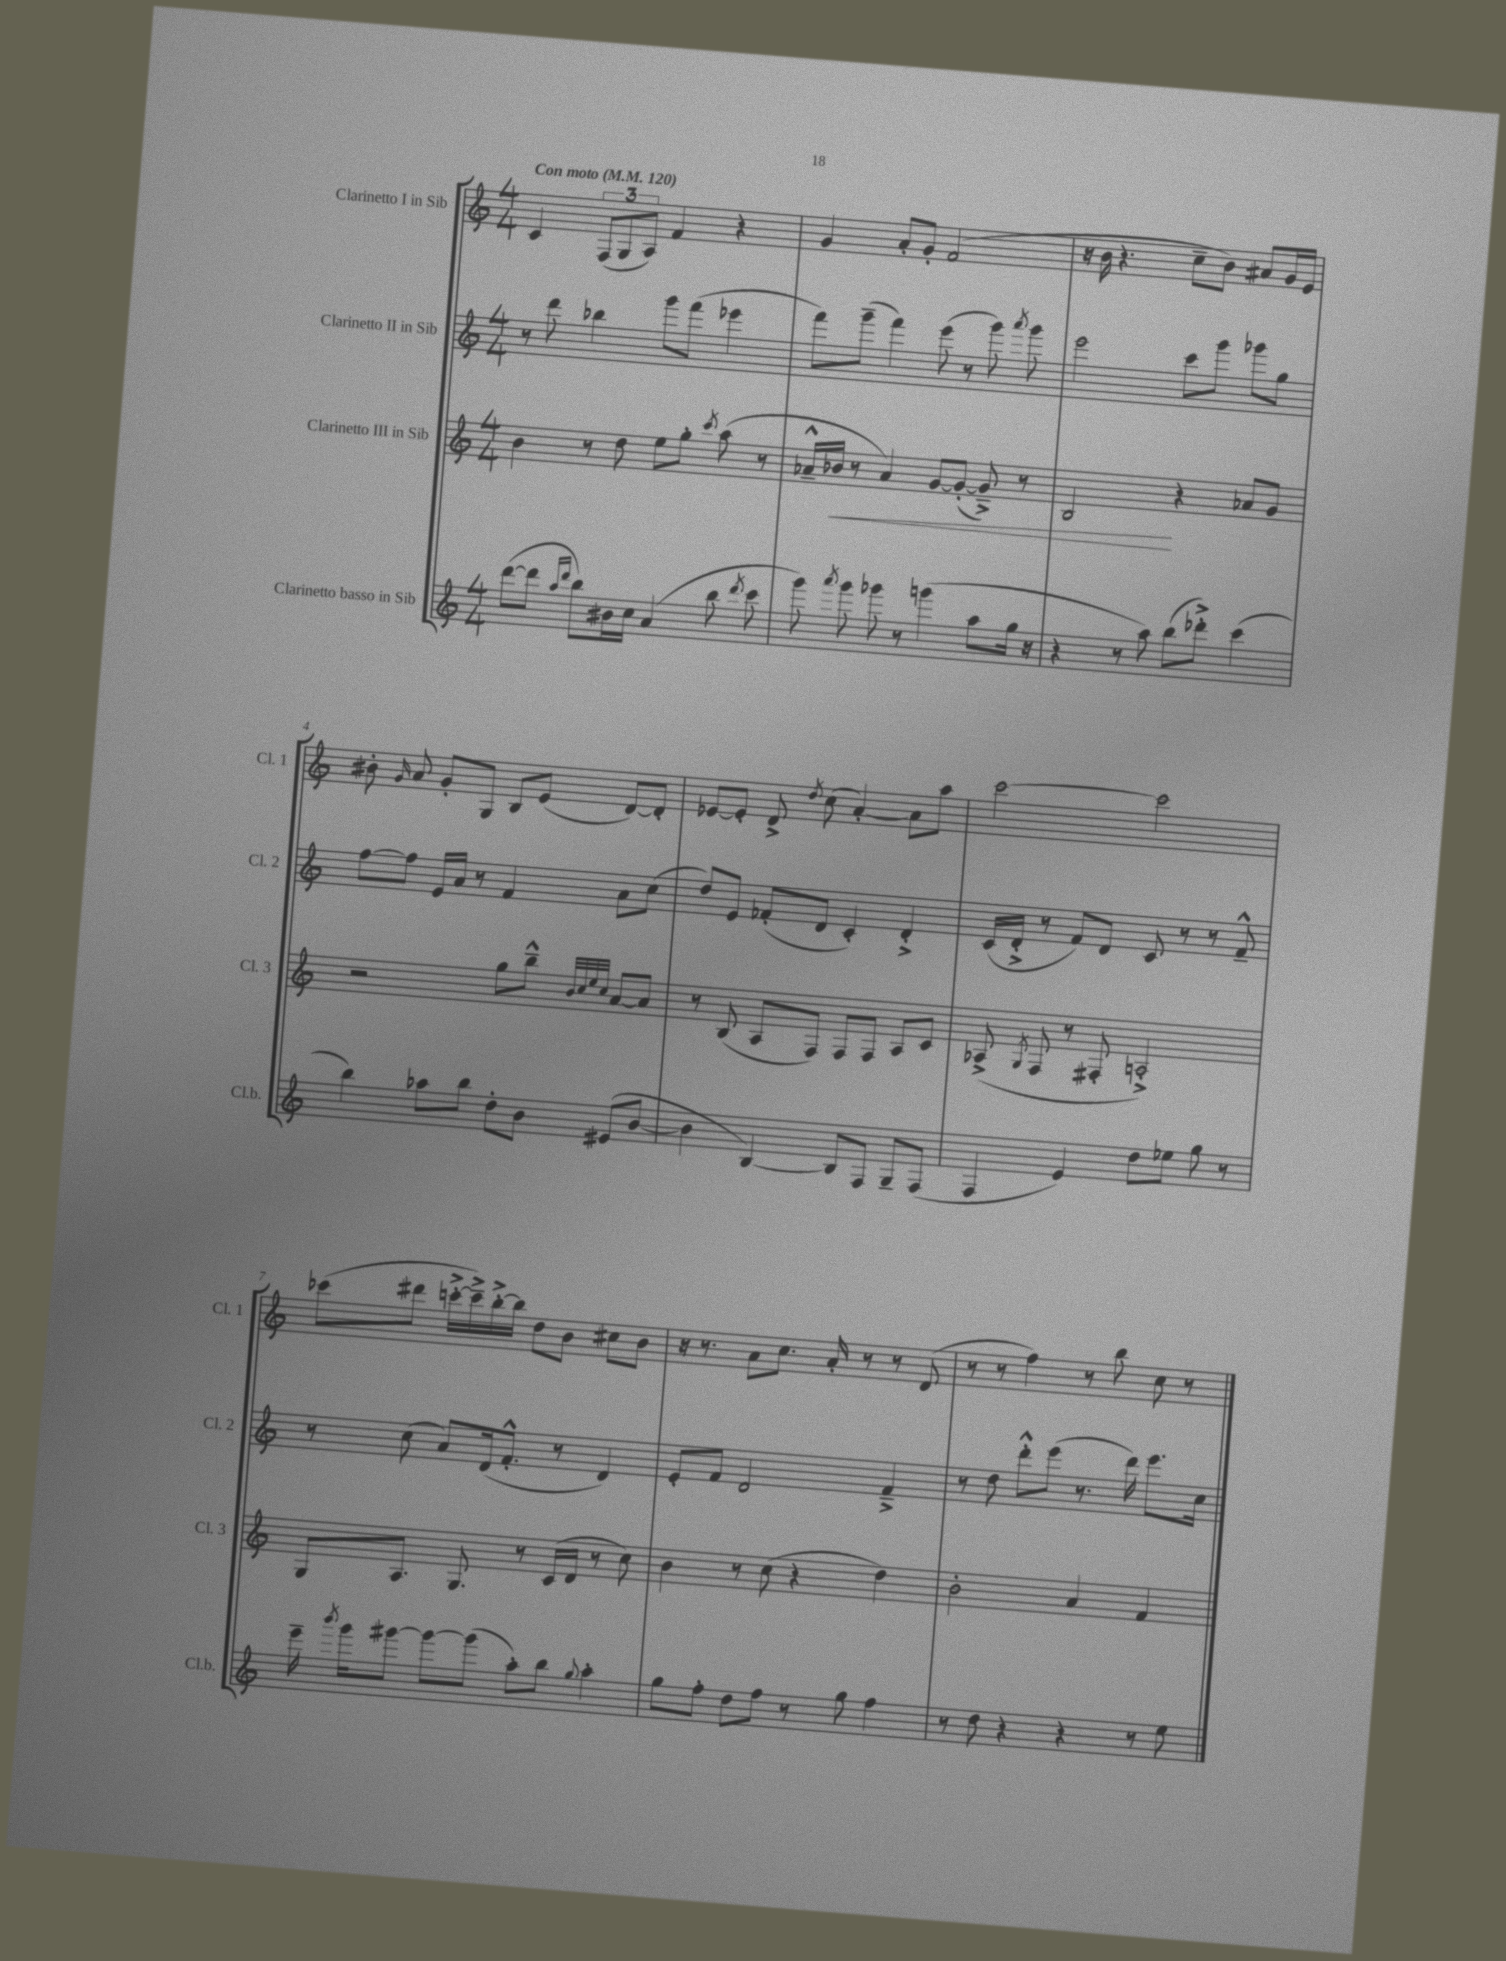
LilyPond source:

<<
\new StaffGroup <<
\new Staff = "s0" \with { instrumentName = "Clarinetto I in Sib" shortInstrumentName = "Cl. 1" } {
    \clef treble \key c \major \numericTimeSignature \time 4/4 \tempo "Con moto" 4 = 120
    \autoBeamOff c'4 \tuplet 3/2 { f8[( g8 a8]) } f'4 r4 |
    g'4 a'8[-. g'8]-. f'2( |
    r16 b'16 r4. c''8[-- b'8]) ais'8[ g'16 e'16] |
    bis'8-. \grace { g'16 } a'8 g'8[-. g8] b8[ e'8]( d'8[~) d'8]-. |
    ees'8[~ ees'8]-. d'8-> \acciaccatura { d''8 } c''8( a'4~-.) a'8[ a''8] |
    c'''2~ c'''2 |
    ces'''8[( dis'''8] c'''16[~-.-> c'''16--->) b''16~-.-> b''16] d''8[ b'8] cis''8[ b'8] |
    r16 r8. a'8[ c''8.] a'16-. r8 r8 d'8( |
    r8 r8 f''4) r8 b''8 c''8 r8 \bar "|." |
}
\new Staff = "s1" \with { instrumentName = "Clarinetto II in Sib" shortInstrumentName = "Cl. 2" } {
    \clef treble \key c \major \numericTimeSignature \time 4/4
    \autoBeamOff r8 d'''8 bes''4 g'''8[ f'''8]( ees'''4 |
    f'''8[) g'''8]--( f'''4) e'''8( r8 g'''8) \acciaccatura { a'''8 } g'''8 |
    e'''2 c'''8[ g'''8] ges'''8[ g''8] |
    f''8[~ f''8] e'16[ a'16] r8 f'4 a'8[ c''8]( |
    d''8[) e'8] fes'8[-.( d'8] c'4-.) d'4-.-> |
    c'16[( d'16]-.-> r8 f'8[) d'8] c'8 r8 r8 f'8---^ |
    r8 c''8( a'8[) d'16( f'8.]-.-^ r8 d'4) |
    e'8[-. f'8] d'2 f'4---> |
    r8 d''8 d'''8[-.-^ e'''8]( r8. d'''16) e'''8.[ c''16] \bar "|." |
}
\new Staff = "s2" \with { instrumentName = "Clarinetto III in Sib" shortInstrumentName = "Cl. 3" } {
    \clef treble \key c \major \numericTimeSignature \time 4/4
    \autoBeamOff b'4 r8 d''8 e''8[ g''8]-. \acciaccatura { c'''8 } a''8( r8 |
    aes'16[---^ bes'16]\< r8 aes'4) g'8[~ g'8]~-.( g'8--->) r8 |
    b2\! r4 aes'8[ g'8] |
    r2 g''8[ b''8]---^ \grace { b'32[ c''32 e''32 c''32] } a'8[~ a'8] |
    r8 b8( a8[ f8]) f8[ f8] a8[ c'8] |
    aes8->( \acciaccatura { g8 } f8 r8 fis8-. a2-.->) |
    g8[ a8.] g8. r8 c'16[( d'16] r8 c''8) |
    b'4 r8 c''8( r4 d''4) |
    b'2-. a'4 f'4 \bar "|." |
}
\new Staff = "s3" \with { instrumentName = "Clarinetto basso in Sib" shortInstrumentName = "Cl.b." } {
    \clef treble \key c \major \numericTimeSignature \time 4/4
    \autoBeamOff d'''8[~( d'''8] \grace { a''16[ d'''16] } b''8[) bis'16 c''16] a'4( b''8 \acciaccatura { d'''8 } c'''8 |
    g'''8) \acciaccatura { a'''8 } g'''8 ges'''8 r8 g'''4( a''8[ g''16] r16 |
    r4 r8 a''8) b''8[( des'''8]-.->) c'''4( |
    b''4) aes''8[ b''8] d''8[-. b'8] eis'8[( b'8]~ |
    b'4 b4~) b8[ f8] g8[-- f8]( |
    f4 e'4) d''8[ ees''8] g''8 r8 |
    e'''16-- \acciaccatura { b'''8 } g'''16[ gis'''8]~ gis'''8[~ gis'''8]( a''8[-.) b''8] \appoggiatura { g''8 } a''4-. |
    g''8[ f''8]-. d''8[ f''8] r8 g''8 f''4 |
    r8 d''8 r4 r4 r8 e''8 \bar "|." |
}
>>
>>
